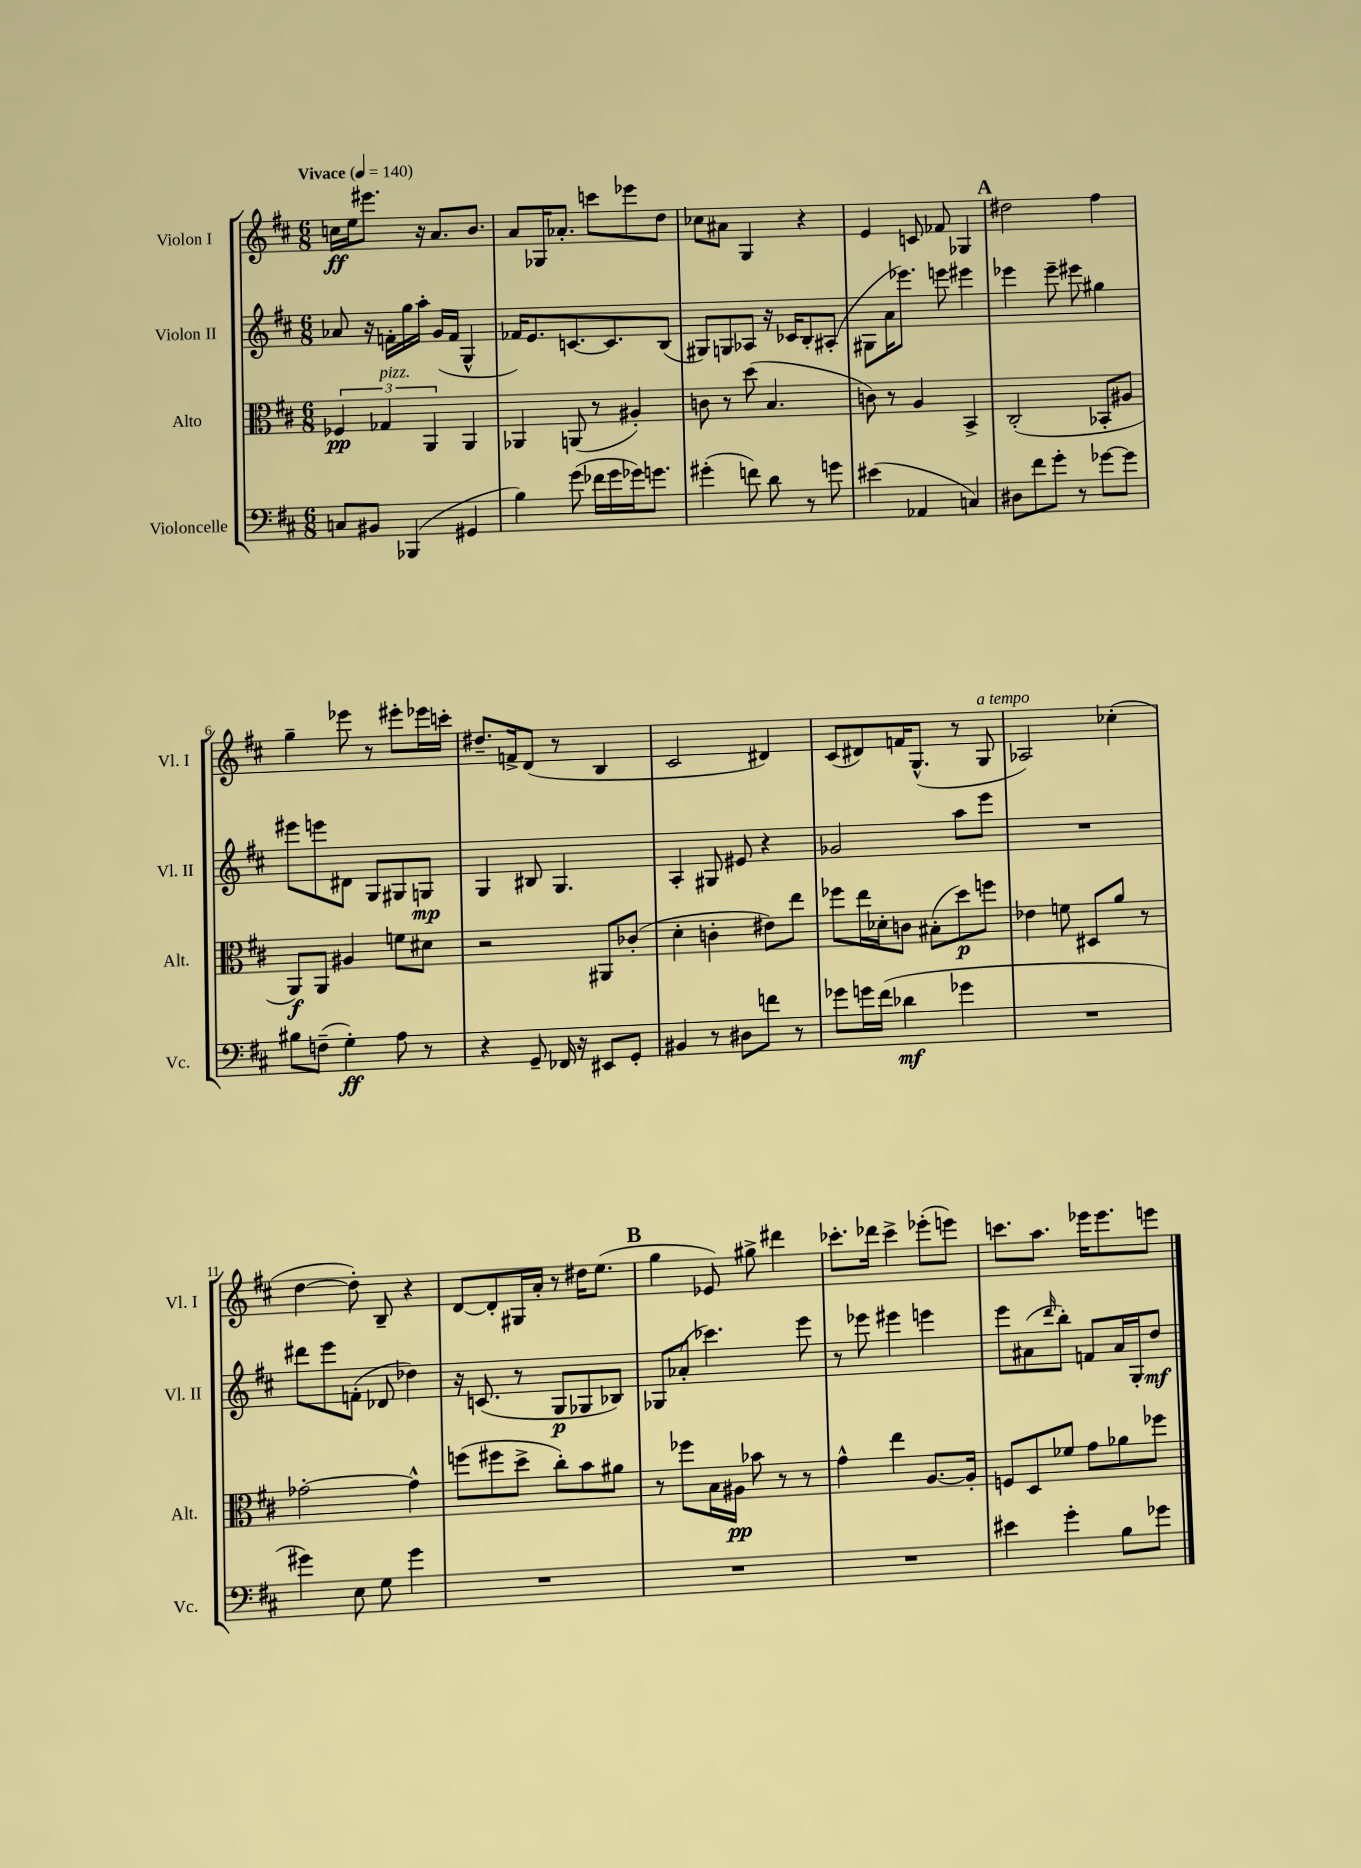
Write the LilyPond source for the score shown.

<<
\new StaffGroup <<
\new Staff = "s0" \with { instrumentName = "Violon I" shortInstrumentName = "Vl. I" } {
    \clef treble \key d \major \numericTimeSignature \time 6/8 \tempo "Vivace" 4 = 140
    c''16\ff e''16 eis'''8. r16 a'8. b'8. |
    a'8 ges16 aes'8.-. c'''8 ees'''8 d''8 |
    ces''8 ais'8 g4 r4 |
    e'4 c'8 fes'8 ges4 |
    \mark \markup { \bold "A" } dis''2 fis''4 |
    g''4-- ees'''8 r8 eis'''8-. ees'''16 c'''16-. |
    dis''8.-- f'16-> d'8( r8 b4 |
    cis'2 dis'4) |
    cis'8( dis'8) f'16 g8.-^( r8 g8^\markup { \italic "a tempo" } |
    aes2) ces''4-.( |
    d''4~ d''8-.) b8-- r4 |
    d'8~ d'8-. gis16 a'16-. r8 dis''16 e''8.( |
    \mark \markup { \bold "B" } g''4 ees'8) gis''8-> dis'''4 |
    ces'''8.-. des'''16 ces'''4-> ees'''8-.( e'''8) |
    c'''8. a''8. ees'''16 ees'''8. e'''8 \bar "|." |
}
\new Staff = "s1" \with { instrumentName = "Violon II" shortInstrumentName = "Vl. II" } {
    \clef treble \key d \major \numericTimeSignature \time 6/8
    aes'8 r16 f'16-. g''16 a''16-. g'16( f'16 g4-^ |
    fes'16) e'8. c'8.~ c'8. b8( |
    gis8) g8 aes8 r16 ces'16 b8-. ais8-.( |
    gis8 a'16 ees'''8.) e'''8 eis'''4 |
    \mark \markup { \bold "A" } ees'''4 ees'''8-- eis'''8 gis''4 |
    eis'''8 e'''8 dis'8 g8 gis8 g8\mp |
    g4 bis8 g4. |
    a4-. gis8 eis'8 r4 |
    ges'2 a''8 e'''8 |
    R2. |
    dis'''8 e'''8 f'8-.( des'8 des''4) |
    r16 c'8.( r8 g8\p ges8 bes8) |
    \mark \markup { \bold "B" } ges8 aes'8-.( ces'''4.) e'''8 |
    r8 ees'''8 eis'''4 e'''4 |
    e'''8 ais'8( \grace { d'''16 } b''8-.) f'8 ais'16 g16-. d''8\mf \bar "|." |
}
\new Staff = "s2" \with { instrumentName = "Alto" shortInstrumentName = "Alt." } {
    \clef alto \key d \major \numericTimeSignature \time 6/8
    \tuplet 3/2 { fes4\pp ges4^\markup { \italic "pizz." } a,4 } a,4 |
    aes,4 a,8( r8 ais4-.) |
    c'8 r8 d''8( b4. |
    c'8) r8 a4 b,4-> |
    \mark \markup { \bold "A" } cis2-.( bes,8-. ais8 |
    a,8\f) a,8 ais4 f'8 dis'8 |
    r2 ais,8 ces'8-.( |
    d'4-. c'4-. eis'8) e''8 |
    fes''8 e''16 des'16-. c'8 bis8-.( d''8\p) f''8 |
    ees'4 f'8 dis8 a'8 r8 |
    ges'2~-. ges'4-^ |
    f''8( fis''8 d''8-> cis''8-.) b'8 ais'8 |
    \mark \markup { \bold "B" } r8 fes''8 b16 ais16\pp bes'8 r8 r8 |
    g'4-^ e''4 a8.~ a16-. |
    f8 d8 fes'8 g'8 aes'8 fes''8 \bar "|." |
}
\new Staff = "s3" \with { instrumentName = "Violoncelle" shortInstrumentName = "Vc." } {
    \clef bass \key d \major \numericTimeSignature \time 6/8
    c8 bis,8 bes,,4( gis,4 |
    b4) g'8( fes'16 g'16 ges'16) g'8. |
    gis'4-.( f'8) d'8 r8 g'8 |
    eis'4( aes,4 c4) |
    \mark \markup { \bold "A" } dis8 fis'8 g'8-. r8 ges'8~ ges'8 |
    bis8 f8--( g4-.\ff) a8 r8 |
    r4 g,8-- fes,16 r16 eis,8 g,8-. |
    bis,4 r8 dis8 f'8 r8 |
    ges'8 g'16 fis'16( des'4\mf ges'4 |
    R2. |
    gis'4) e8 g8 gis'4 |
    R2. |
    \mark \markup { \bold "B" } R2. |
    R2. |
    eis'4 g'4-. b8 ges'8 \bar "|." |
}
>>
>>
